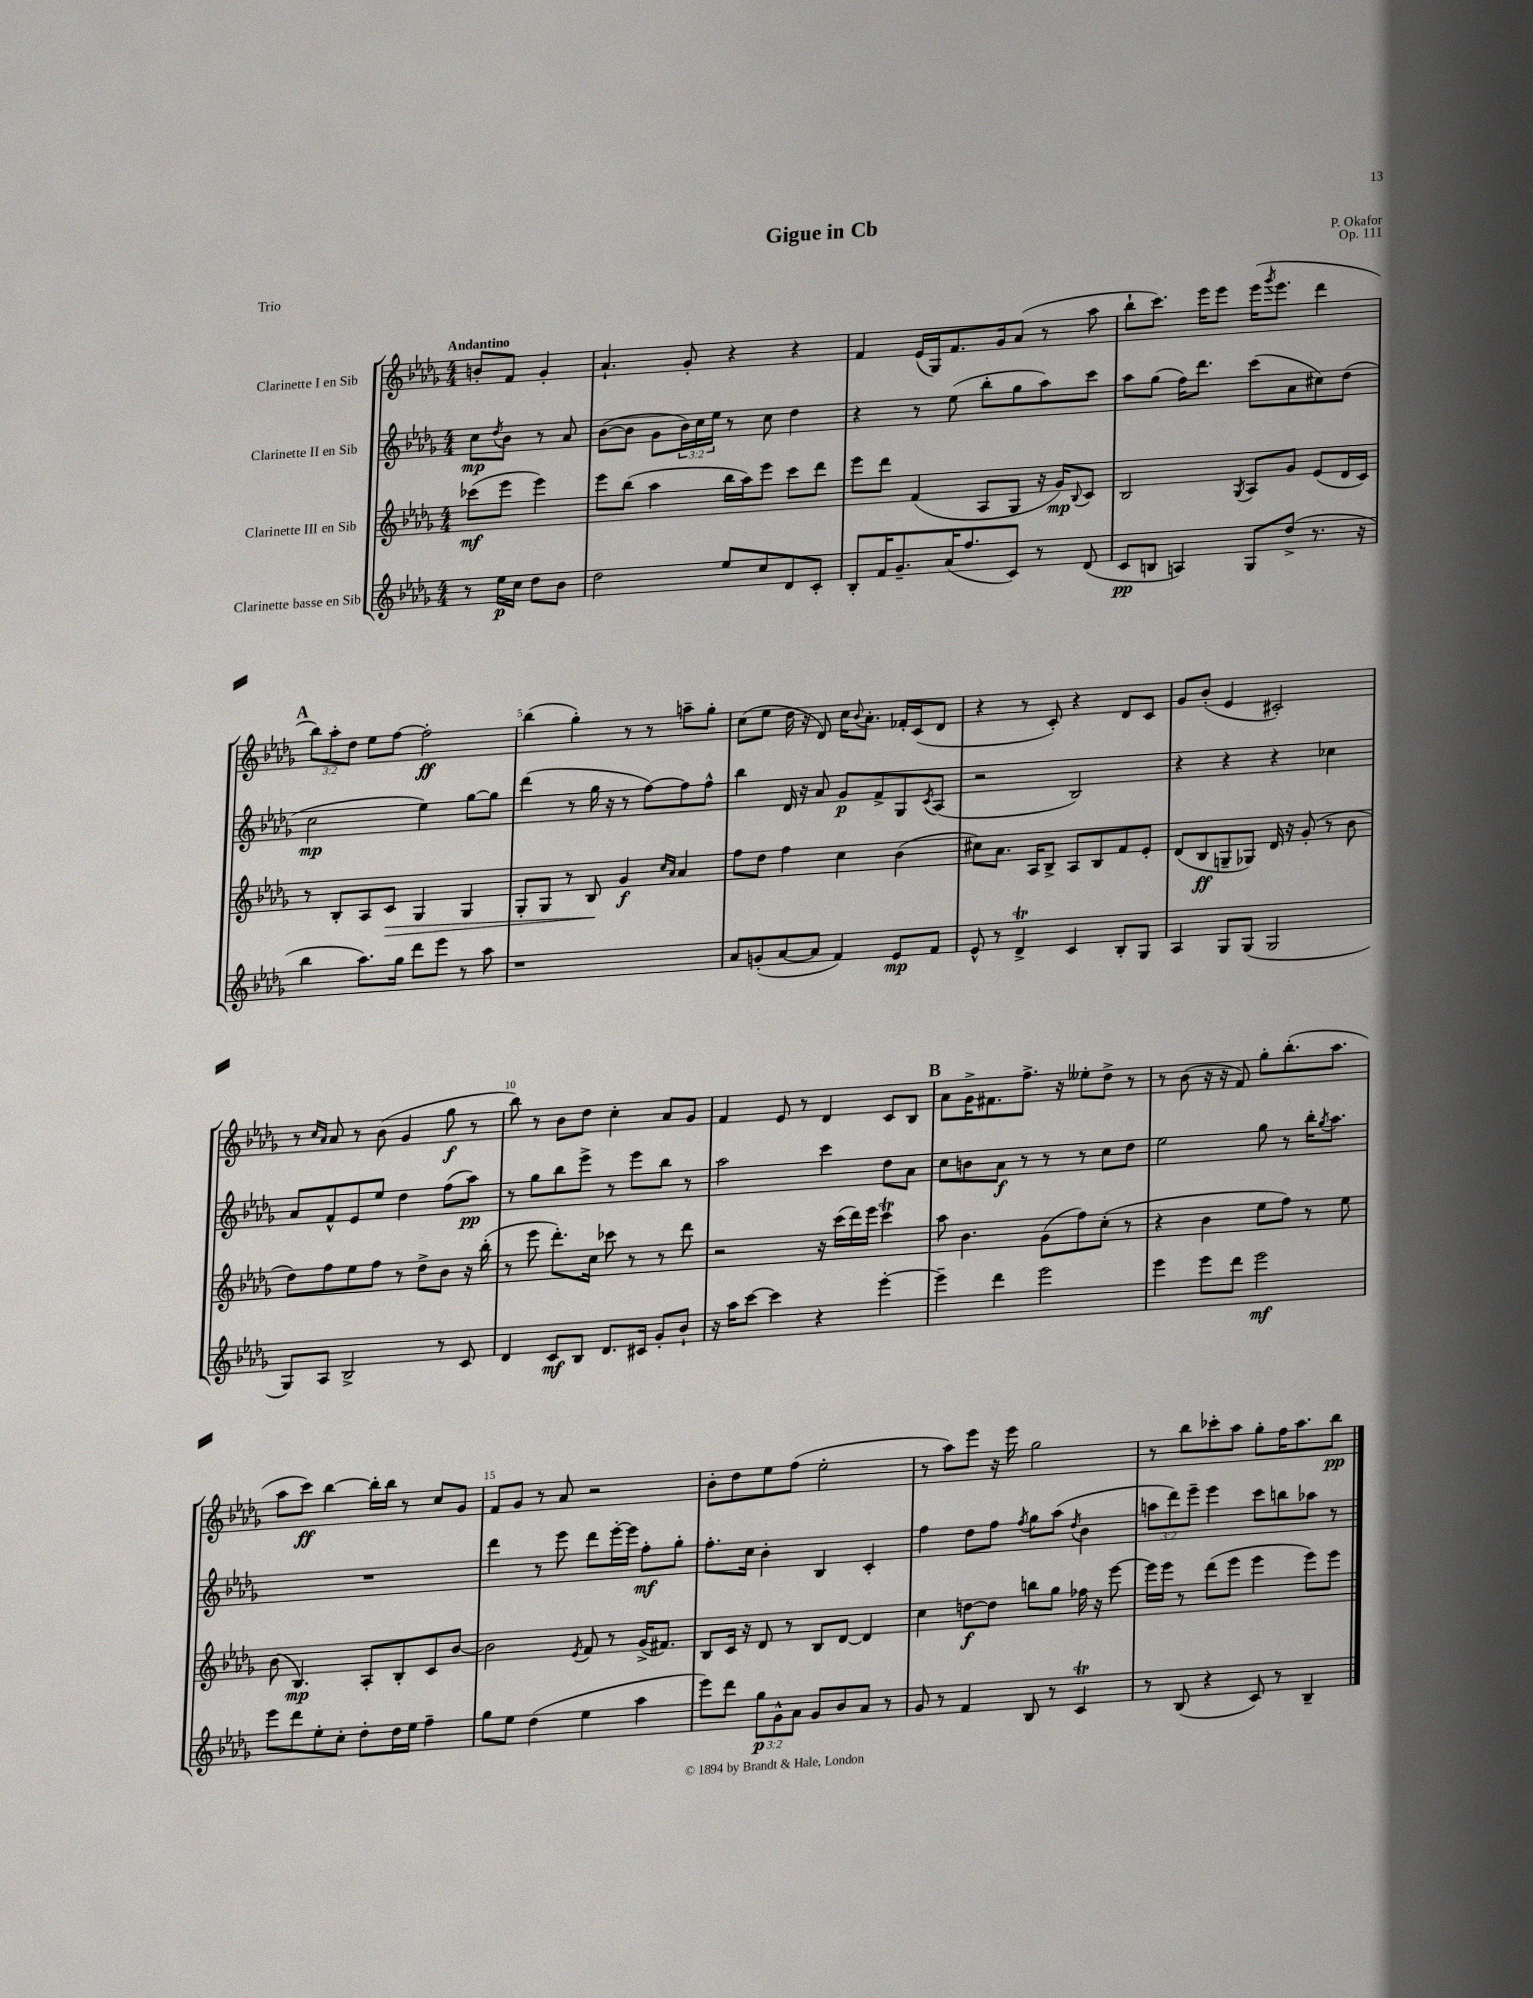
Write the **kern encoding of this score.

**kern	**dynam	**kern	**dynam	**kern	**dynam	**kern	**dynam
*part4	*part4	*part3	*part3	*part2	*part2	*part1	*part1
*staff4	*staff4	*staff3	*staff3	*staff2	*staff2	*staff1	*staff1
*I"Clarinette basse en Sib	*	*I"Clarinette III en Sib	*	*I"Clarinette II en Sib	*	*I"Clarinette I en Sib	*
*clefG2	*	*clefG2	*	*clefG2	*	*clefG2	*
*k[b-e-a-d-g-]	*	*k[b-e-a-d-g-]	*	*k[b-e-a-d-g-]	*	*k[b-e-a-d-g-]	*
*M4/4	*	*M4/4	*	*M4/4	*	*M4/4	*
=	=	=	=	=	=	=	=
!	!	!	!	!	!	!LO:TX:a:B:t=Andantino	!
8r	.	(8ccc-X\L	mf	8cc\L	mp	8bn'/L	.
.	.	.	.	8qdd-/	.	.	.
16ee-\LL	p	8eee-\J	.	8b-\J	.	8f/J	.
16cc\JJ	.	.	.	.	.	.	.
8dd-\L	.	4eee-\)	.	8r	.	4g-'/	.
8b-\J	.	.	.	8a-/	.	.	.
=1	=1	=1	=1	=1	=1	=1	=1
2dd-\	.	8eee-\L	.	([8b-\L	.	4.a-`/	.
.	.	(8bb-\J	.	8b-\J]	.	.	.
.	.	4aa-\	.	8g-\L	.	.	.
.	.	.	.	24b-\L)	.	8g-'/	.
.	.	.	.	24cc\	.	.	.
.	.	.	.	24ee-\JJ	.	.	.
8ee-/L	.	16bb-\LL	.	8r	.	4r	.
.	.	16aa-\J)	.	.	.	.	.
8cc/	.	8eee-\J	.	8cc\	.	.	.
8d-/	.	8ccc\L	.	4dd-\	.	4r	.
8c'/J	.	8ddd-\J	.	.	.	.	.
=2	=2	=2	=2	=2	=2	=2	=2
8B-'/L	.	8eee-\L	.	4r	.	4f/	.
16f/K	.	8ddd-\J	.	.	.	.	.
8.g-~/	.	.	.	.	.	.	.
.	.	(4f/	.	8r	.	(16e-/LL	.
.	.	.	.	.	.	16G-/J)	.
(16a-/K	.	.	.	(8ee-\	.	8.f/	.
8.ff/	.	.	.	.	.	.	.
.	.	8A-/L	.	8bb-'\L	.	.	.
.	.	.	.	.	.	16g-/k	.
8c/J)	.	8G-/J	.	8gg-\	.	(8a-/J	.
8r	.	16r	.	8aa-\)	.	8r	.
.	.	16g-/KL)	mp	.	.	.	.
.	.	8qqB-/	.	.	.	.	.
(8d-/	.	8c/J	.	8ccc\J	.	8aa-\	.
=3	=3	=3	=3	=3	=3	=3	=3
8c/L	pp	2B-/	.	8aa-\L	.	8bb-`\L	.
8Bn/J	.	.	.	(8gg-\J	.	8.ccc\J)	.
4An/)	.	.	.	16ff\KL)	.	.	.
.	.	.	.	8.ddd-\J	.	16eee-\KL	.
.	.	.	.	.	.	8eee-\J	.
.	.	8qG-/	.	.	.	.	.
8G-/L	.	8A-/L	.	(8ccc\L	.	(16eee-\KL	.
.	.	.	.	.	.	8qggg-/	.
.	.	.	.	.	.	8.eee-\J	.
(8dd-^/J	.	8g-/J	.	8a-\	.	.	.
8.r	.	(8e-/L	.	8cc#X\)	.	4ddd-\	.
.	.	16d-/L	.	(8dd-\J	.	.	.
16r	.	16c/JJ)	.	.	.	.	.
!!LO:LB:g=z
!!LO:REH:place=s1:t=A
=4	=4	=4	=4	=4	=4	=4	=4
4bb-\	.	8r	.	2cc\	mp	12bb-\L)	.
.	.	.	.	.	.	12aa-'\	.
.	.	8B-'/L	.	.	.	.	.
.	.	.	.	.	.	12dd-\J	.
8.aa-\L)	.	8A-/	.	.	.	8ee-\L	.
!	!	!	!LO:HP:b	!	!	!	!
.	.	8c/J	>	.	.	[8ff\J	.
16gg-\Jk	.	.	.	.	.	.	.
8ddd-\L	.	4G-/	.	4ee-\)	.	2ff'\]	ff
8eee-\J	.	.	.	.	.	.	.
8r	.	4G-/	.	[8gg-\L	.	.	.
8aa-\	.	.	.	8gg-\J]	.	.	.
=5	=5	=5	=5	=5	=5	=5	=5
1r	.	8G-'/L	.	(4ddd-\	.	(4bb-\	.
.	.	8G-/J	.	.	.	.	.
.	.	8r	.	8r	.	4gg-'\)	.
.	.	8B-/	.	16gg-\	.	.	.
.	.	.	.	16r	.	.	.
.	.	4g-/	] f	8r	.	8r	.
.	.	.	.	[8ff\L)	.	8r	.
.	.	16qqcc/LL	.	.	.	.	.
.	.	16qqa-/JJ	.	.	.	.	.
.	.	4a-/	.	8ff\]	.	8aan~\L	.
.	.	.	.	8ff^^\J	.	8gg-'\J	.
=6	=6	=6	=6	=6	=6	=6	=6
8a-/L	.	8ff\L	.	4bb-\	.	(8cc\L	.
(8gn'/	.	8dd-\J	.	.	.	8ee-\J	.
[8a-/	.	4ff\	.	16d-/	.	16dd-\	.
.	.	.	.	16r	.	16r	.
8a-/J]	.	.	.	8a-/	.	8d-/)	.
4f/)	.	4cc\	.	8g-/L	p	16cc\KL	.
.	.	.	.	.	.	8qqb-/	.
.	.	.	.	.	.	8.a-'\J	.
.	.	.	.	8f^/	.	.	.
8e-/L	mp	(4b-\	.	8G-/	.	16f-X'/LL	.
.	.	.	.	.	.	(16c/J	.
.	.	.	.	8qc/	.	.	.
8f/J	.	.	.	(8A-/J	.	8d-/J	.
=7	=7	=7	=7	=7	=7	=7	=7
8e-^^/	.	8cc#X\L)	.	2r	.	4r	.
8r	.	8.a-\J	.	.	.	.	.
4d-T^/	.	.	.	.	.	8r	.
.	.	16A-/KL	.	.	.	.	.
.	.	8B-^/J	.	.	.	8c'/)	.
4c/	.	8A-/L	.	2B-/)	.	4r	.
.	.	8B-/	.	.	.	.	.
8B-'/L	.	8f/	.	.	.	8d-/L	.
8G-/J	.	8e-'/J	.	.	.	8c/J	.
=8	=8	=8	=8	=8	=8	=8	=8
4A-/	.	(8d-/L	.	4r	.	8g-/L	.
.	.	8B-/	ff	.	.	(8b-'/J	.
8G-/L	.	8Gn~/	.	4r	.	4e-/	.
(8G-/J	.	8G-X/J)	.	.	.	.	.
2G-/	.	16d-/	.	4r	.	2c#X'/)	.
.	.	16r	.	.	.	.	.
.	.	(8g-'/	.	.	.	.	.
.	.	8r	.	4cc-X\	.	.	.
.	.	8b-\	.	.	.	.	.
!!LO:LB:g=z
=9	=9	=9	=9	=9	=9	=9	=9
8G-/L)	.	8dd-\L)	.	8a-/L	.	8r	.
.	.	.	.	.	.	16qqcc/LL	.
.	.	.	.	.	.	16qqa-/JJ	.
8A-/J	.	8ff\	.	8f^^/	.	8a-/	.
2B-^/	.	8ee-\	.	8e-/	.	8r	.
.	.	8ff\J	.	8ee-/J	.	(8b-\	.
.	.	8r	.	4dd-\	.	4g-/	.
.	.	8dd-^\L	.	.	.	.	.
8r	.	8b-\J	.	(8ff\L	.	8gg-\	f
8c/	.	16r	.	8aa-\J)	pp	8r	.
.	.	(16bb-'\	.	.	.	.	.
=10	=10	=10	=10	=10	=10	=10	=10
4d-/	.	8r	.	8r	.	8bb-\)	.
.	.	8eee-\	.	8gg-\L	.	8r	.
8c/L	mf	8.ddd-'\L)	.	8bb-\	.	8b-\L	.
8B-/J	.	.	.	8eee-^\J	.	8dd-\J	.
.	.	16cc\Jk	.	.	.	.	.
8.d-/L	.	8ccc-X\	.	8r	.	4cc'\	.
.	.	8r	.	8eee-\L	.	.	.
16c#X/Jk	.	.	.	.	.	.	.
8g-'/L	.	8r	.	8bb-\J	.	8a-/L	.
8b-`/J	.	8ddd-\	.	8r	.	8g-/J	.
=11	=11	=11	=11	=11	=11	=11	=11
16r	.	2r	.	2aa-\	.	4f/	.
16aa-\KL	.	.	.	.	.	.	.
[8ccc\J	.	.	.	.	.	.	.
4ccc\]	.	.	.	.	.	8e-/	.
.	.	.	.	.	.	8r	.
4r	.	16r	.	4ccc\	.	4d-/	.
.	.	(16ccc\LL	.	.	.	.	.
.	.	16ddd-\)	.	.	.	.	.
.	.	16eee-\JJ	.	.	.	.	.
[4eee-'\	.	4ccct\	.	8dd-\L	.	8c/L	.
.	.	.	.	8a-\J	.	8B-/J	.
!!LO:REH:place=s1:t=B
=12	=12	=12	=12	=12	=12	=12	=12
4eee-~\]	.	8aa-\	.	8cc\L	.	8a-\L	.
.	.	4.b-\	.	8bn\	.	16g-^\K	.
.	.	.	.	.	.	8.f#X\	.
4ddd-\	.	.	.	8a-\J	f	.	.
.	.	.	.	8r	.	8.ff^\J	.
2eee-\	.	(8g-\L	.	8r	.	.	.
.	.	.	.	.	.	16r	.
.	.	8ff\)	.	8r	.	8ee--X'\L	.
.	.	(8cc'\J	.	8cc\L	.	8dd-^\J	.
.	.	8r	.	8dd-\J	.	8r	.
=13	=13	=13	=13	=13	=13	=13	=13
4eee-\	.	4r	.	2ee-\	.	8r	.
.	.	.	.	.	.	(8b-\	.
8eee-\L	.	4b-\	.	.	.	16r	.
.	.	.	.	.	.	16r	.
8ddd-\J	.	.	.	.	.	8f/)	.
2eee-\	mf	8ee-\L	.	8gg-\	.	8gg-'\L	.
.	.	8ff\J)	.	8r	.	(8.bb-'\	.
.	.	8r	.	16bb-'\KL	.	.	.
.	.	.	.	8qgg-/	.	.	.
.	.	.	.	8.aa-\J	.	8.aa-\J	.
.	.	8ee-\	.	.	.	.	.
!!LO:LB:g=z
=14	=14	=14	=14	=14	=14	=14	=14
8eee-\L	.	(8b-\	.	1r	.	8aa-\L	.
8ddd-\	.	4.B-/)	mp	.	.	8ccc\J)	ff
8ee-'\	.	.	.	.	.	[4bb-\	.
8cc'\J	.	.	.	.	.	.	.
8dd-'\L	.	8A-'/L	.	.	.	16bb-'\LL]	.
.	.	.	.	.	.	16bb-\JJ	.
16dd-\L	.	8B-'/	.	.	.	8r	.
16ee-\JJ	.	.	.	.	.	.	.
4ff~\	.	8c/	.	.	.	8cc/L	.
.	.	[8b-/J	.	.	.	8g-/J	.
=15	=15	=15	=15	=15	=15	=15	=15
8gg-\L	.	2b-\]	.	4ddd-\	.	8f/L	.
8ee-\J	.	.	.	.	.	8g-/J	.
(4dd-\	.	.	.	8r	.	8r	.
.	.	.	.	8eee-\	.	8a-/	.
.	.	8qe-/	.	.	.	.	.
4ee-\	.	8f/	.	8ddd-\L	.	2r	.
.	.	8r	.	[16eee-'\L	.	.	.
.	.	.	.	16eee-\JJ]	.	.	.
4aa-\	.	(16g-^/KL	.	8ff'\L	mf	.	.
.	.	8.f#X/J)	.	.	.	.	.
.	.	.	.	8gg-'\J	.	.	.
=16	=16	=16	=16	=16	=16	=16	=16
8eee-\L)	.	8B-/L	.	8.ff'\L	.	8b-'\L	.
8ddd-\J	.	16c/Jk	.	.	.	8dd-\	.
.	.	16r	.	16cc\Jk	.	.	.
12gg-\L	p	8d-/	.	4b-'\	.	8ee-\	.
12g-^^\	.	.	.	.	.	.	.
.	.	8r	.	.	.	(8ff\J	.
12a-\J	.	.	.	.	.	.	.
8g-/L	.	8B-/L	.	4B-/	.	2ee-'\	.
8b-/	.	[8d-/J	.	.	.	.	.
8a-/J	.	4d-/]	.	4c'/	.	.	.
8r	.	.	.	.	.	.	.
=17	=17	=17	=17	=17	=17	=17	=17
8g-/	.	4cc\	.	4ff\	.	8r	.
8r	.	.	.	.	.	8aa-\L)	.
4f/	.	[8ddn\L	f	8dd-\L	.	8eee-\J	.
.	.	8dd\J]	.	8ff\J	.	16r	.
.	.	.	.	.	.	16eee-\	.
.	.	.	.	8qff/	.	.	.
8B-/	.	8bbn\L	.	8gg-\L	.	2gg-\	.
8r	.	8gg-\J	.	(8aa-\J	.	.	.
.	.	.	.	8qdd-/	.	.	.
4ct/	.	16ff-X\	.	4b-\	.	.	.
.	.	16r	.	.	.	.	.
.	.	[8eee-\	.	.	.	.	.
=18	=18	=18	=18	=18	=18	=18	=18
8r	.	16eee-\LL]	.	12aan\L	.	8r	.
.	.	16eee-\JJ	.	.	.	.	.
.	.	.	.	12ddd-\)	.	.	.
(8B-/	.	8r	.	.	.	8bb-\L	.
.	.	.	.	12eee-~\J	.	.	.
4r	.	(8ddd-\L	.	4eee-\	.	8ccc-X'\	.
.	.	8eee-\J	.	.	.	8aa-\J	.
8c/)	.	4eee-\	.	8ccc\L	.	8gg-'\L	.
8r	.	.	.	8bbn\	.	16ff\K	.
.	.	.	.	.	.	8.aa-\	.
4B-~/	.	8eee-\L)	.	8aa-X\J	.	.	.
.	.	8eee-\J	.	8r	.	8bb-\J	pp
==	==	==	==	==	==	==	==
*-	*-	*-	*-	*-	*-	*-	*-
